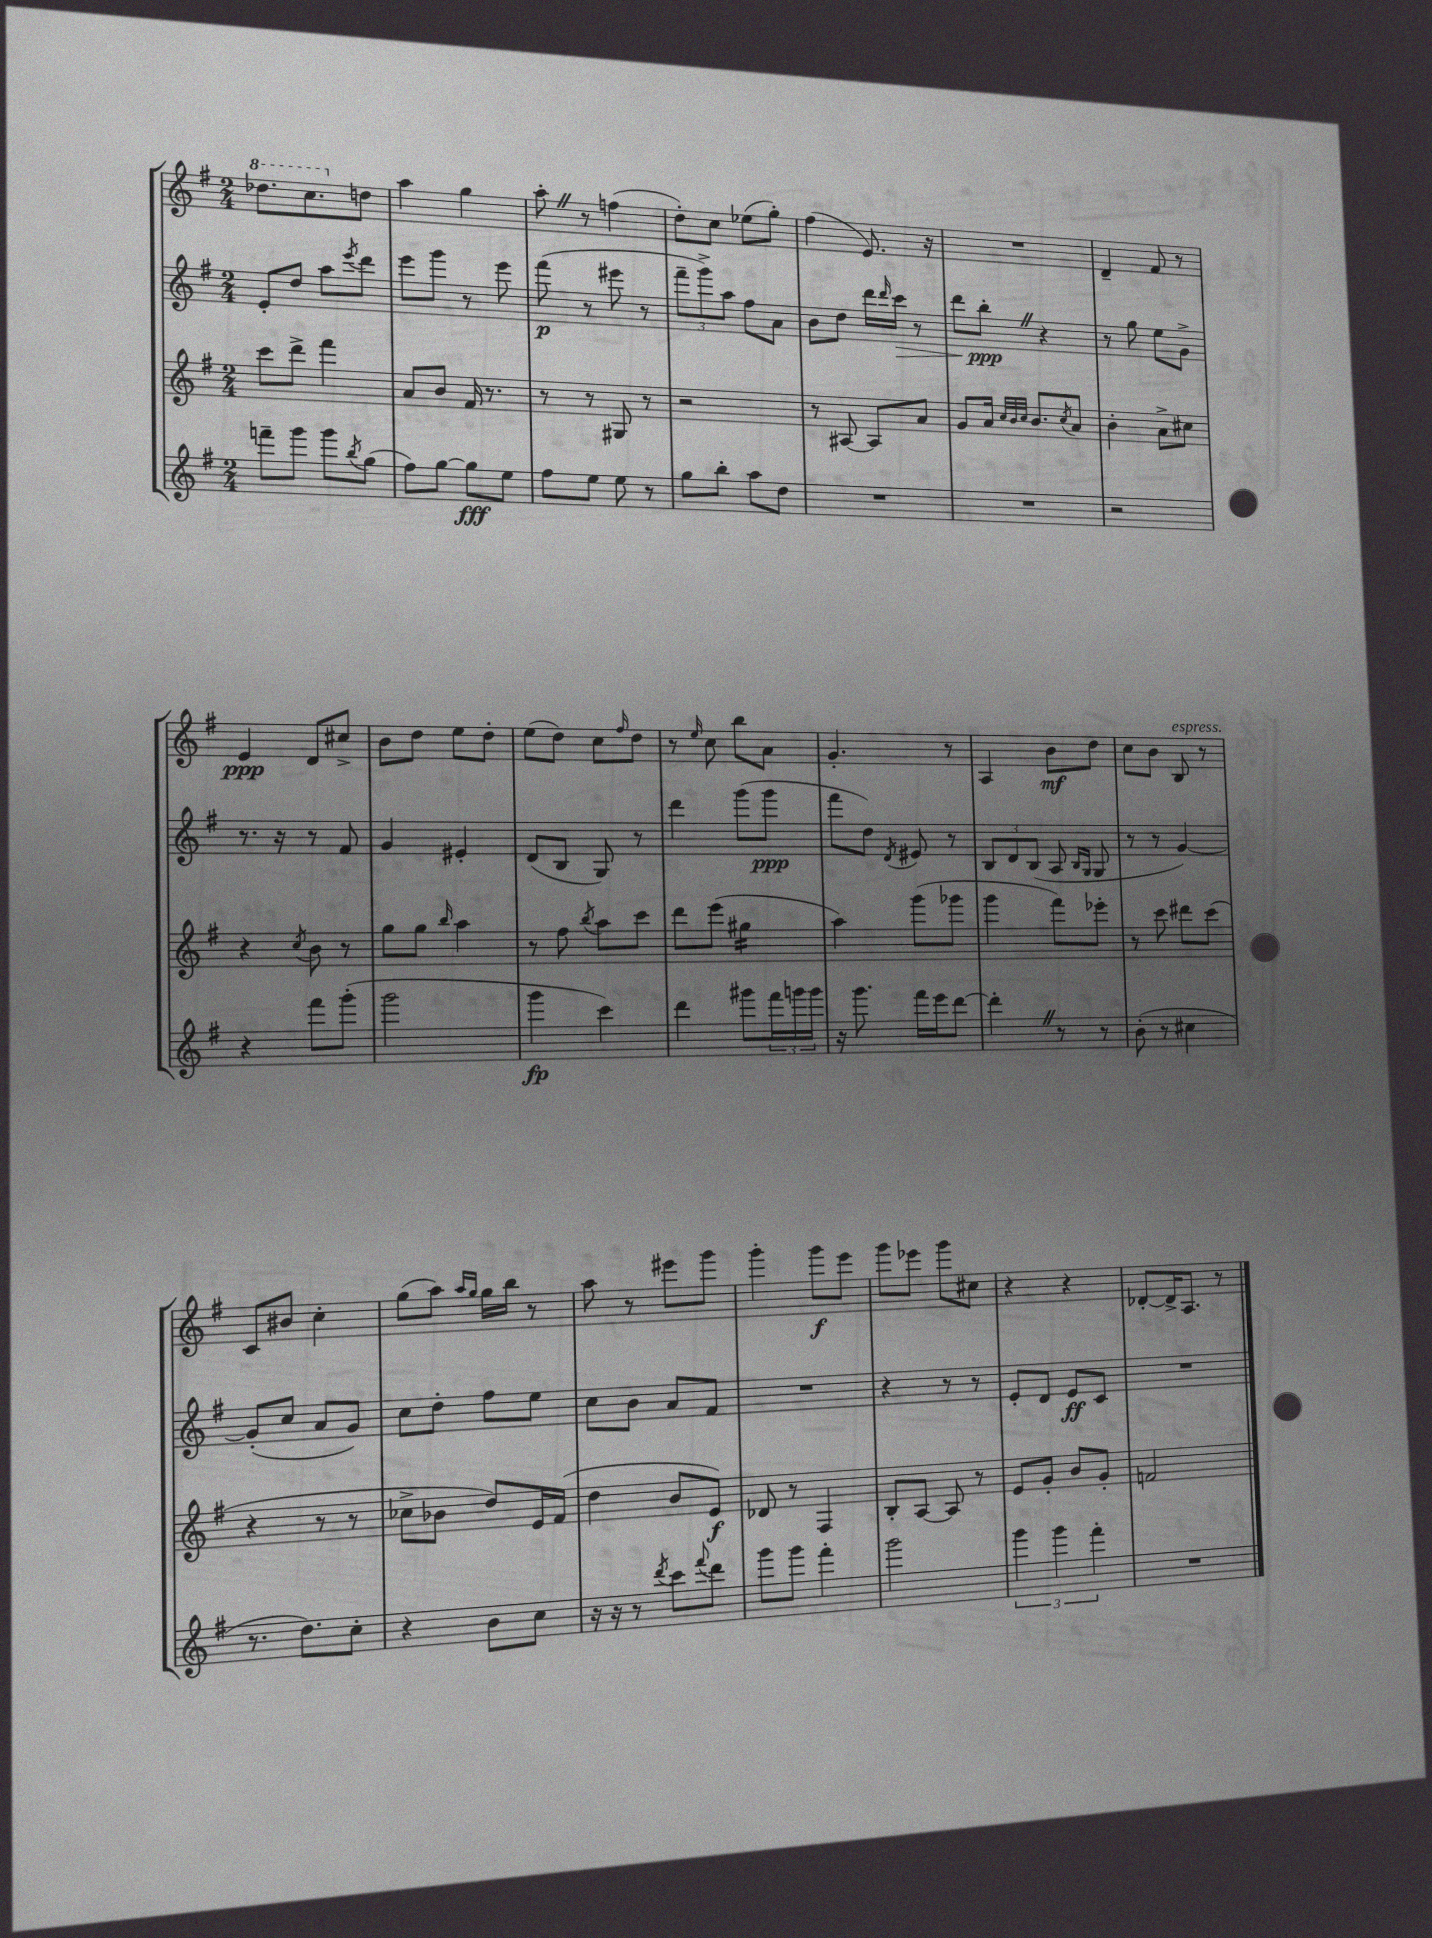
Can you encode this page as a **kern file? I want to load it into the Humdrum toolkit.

**kern	**kern	**kern	**kern
*staff4	*staff3	*staff2	*staff1
*clefG2	*clefG2	*clefG2	*clefG2
*k[f#]	*k[f#]	*k[f#]	*k[f#]
*M2/4	*M2/4	*M2/4	*M2/4
8fff~\L	8ccc\L	8e'/L	8.ddd-\L
8ggg\J	8ddd^\J	8dd/J	.
.	.	.	8.ccc\
8ggg\L	4fff#\	8aa\L	.
8qbb/	.	8qeee/	.
(8gg\J	.	8ddd\J	8dd\J
=	=	=	=
8ff#\L)	8a/L	8eee\L	4aa\
[8gg\J	8b/J	8ggg\J	.
8gg\]L	16f#/	8r	4gg\
.	8.r	.	.
8ee\J	.	8eee\	.
=	=	=	=
8ff#\L	8r	(8fff#\	8aa'\
8ee\J	8r	8r	8r
8ee\	8G#/	8eee#\	(4ff\
8r	8r	8r	.
=	=	=	=
8gg\L	2r	12fff#~\L	8dd'\L)
.	.	12ggg^\)	.
8bb'\J	.	.	8cc\J
.	.	12aa\J	.
8aa\L	.	8ff#\L	(8ee-\L
8dd\J	.	8a\J	8gg'\J)
=	=	=	=
2r	8r	8b\L	(4ff#\
.	[8A#/	8dd\J	.
.	8A#/]L	16ddd\LL	8.e/)
.	.	16qqddd/	.
.	.	16ccc\JJ	.
.	8a/J	8r	.
.	.	.	16r
=	=	=	=
2r	8g/L	8ddd\L	2r
.	16a/Jk	8bb'\J	.
.	32qqcc/LLL	.	.
.	32qqb/	.	.
.	32qqcc/JJJ	.	.
.	8.b/L	.	.
.	.	4r	.
.	8qcc/	.	.
.	8a/J	.	.
=	=	=	=
2r	4b'\	8r	4d~/
.	.	8gg\	.
.	8a^\L	8ee\L	8f#/
.	8cc#\J	8g^\J	8r
=	=	=	=
4r	4r	8.r	4e/
.	.	16r	.
.	8qcc/	.	.
8fff#\L	8b\	8r	8d/L
(8ggg'\J	8r	8f#/	8cc#^/J
=	=	=	=
2ggg\	8gg\L	4g/	8b\L
.	8gg\J	.	8dd\J
.	16qqbb/	.	.
.	4aa\	4e#'/	8ee\L
.	.	.	8dd'\J
=	=	=	=
4ggg\	8r	(8d/L	(8ee\L
.	8ff#\	8B/J	8dd\J)
.	8qbb/	.	.
4ccc\)	8aa\L	8G/)	8cc\L
.	.	.	16qqff#/
.	8ccc\J	8r	8dd\J
=	=	=	=
4ddd\	8ddd\L	4ddd\	8r
.	.	.	16qqee/
.	(8eee\J	.	8cc\
8ggg#\L	4gg#\	(8ggg\L	8bb\L
24fff#\L	.	8ggg\J	8a\J
24ggg\	.	.	.
24ggg\JJ	.	.	.
=	=	=	=
16r	4aa\)	8fff#\L	4.g'/
8.ggg\	.	.	.
.	.	8dd\J)	.
.	.	8qd/	.
16fff#\LL	(8ggg\L	8e#/	.
16eee\J	.	.	.
[8ddd\J	8ggg-\J	8r	8r
=	=	=	=
4ddd'\]	4ggg\	12B/L	4A/
.	.	12d/	.
.	.	(12B/J	.
8r	8fff#\L)	8A/	8b\L
.	.	16qqB/LL	.
.	.	16qqG/JJ	.
8r	8eee-'\J	8G/	8dd\J
=	=	=	=
(8b'\	8r	8r	8cc\L
8r	8ccc\	8r	8b\J
4cc#\	8ddd#\L	[4g/)	8B/
.	(8ccc\J	.	8r
=	=	=	=
8.r	4r	(8g'/]L	8c/L
.	.	8cc/J	8b#/J
8.dd\L)	.	.	.
.	8r	8a/L	4cc'\
8cc'\J	8r	8g/J)	.
=	=	=	=
4r	8cc-^\L	8cc\L	(8gg\L
.	8b-\J	8dd'\J	8aa\J)
.	.	.	16qqaa/LL
.	.	.	16qqgg/JJ
8b\L	8dd/L)	8ff#\L	16gg\LL
.	.	.	16bb\JJ
8cc\J	16e/L	8ee\J	8r
.	(16f#/JJ	.	.
=	=	=	=
16r	4dd\	8cc\L	8aa\
16r	.	.	.
8r	.	8b\J	8r
8qddd/	.	.	.
8ccc\L	8b/L	8a/L	8eee#\L
8qqfff#/	.	.	.
8ddd\J	8e/J)	8f#/J	8ggg\J
=	=	=	=
8ggg\L	8d-/	2r	4ggg'\
8ggg\J	8r	.	.
4fff#'\	4F#/	.	8ggg\L
.	.	.	8eee\J
=	=	=	=
2ggg\	8B'/L	4r	8ggg\L
.	[8A/J	.	8eee-\J
.	8A/]	8r	8ggg\L
.	8r	8r	8cc#\J
=	=	=	=
6ggg\	8e/L	8e'/L	4r
.	8g'/J	8d/J	.
6ggg\	.	.	.
.	8b/L	8e/L	4r
6fff#'\	.	.	.
.	8g'/J	8c/J	.
=	=	=	=
2r	2f/	2r	[8d-'/L
.	.	.	16d-^/]K
.	.	.	8.A/J
.	.	.	8r
==	==	==	==
*-	*-	*-	*-
